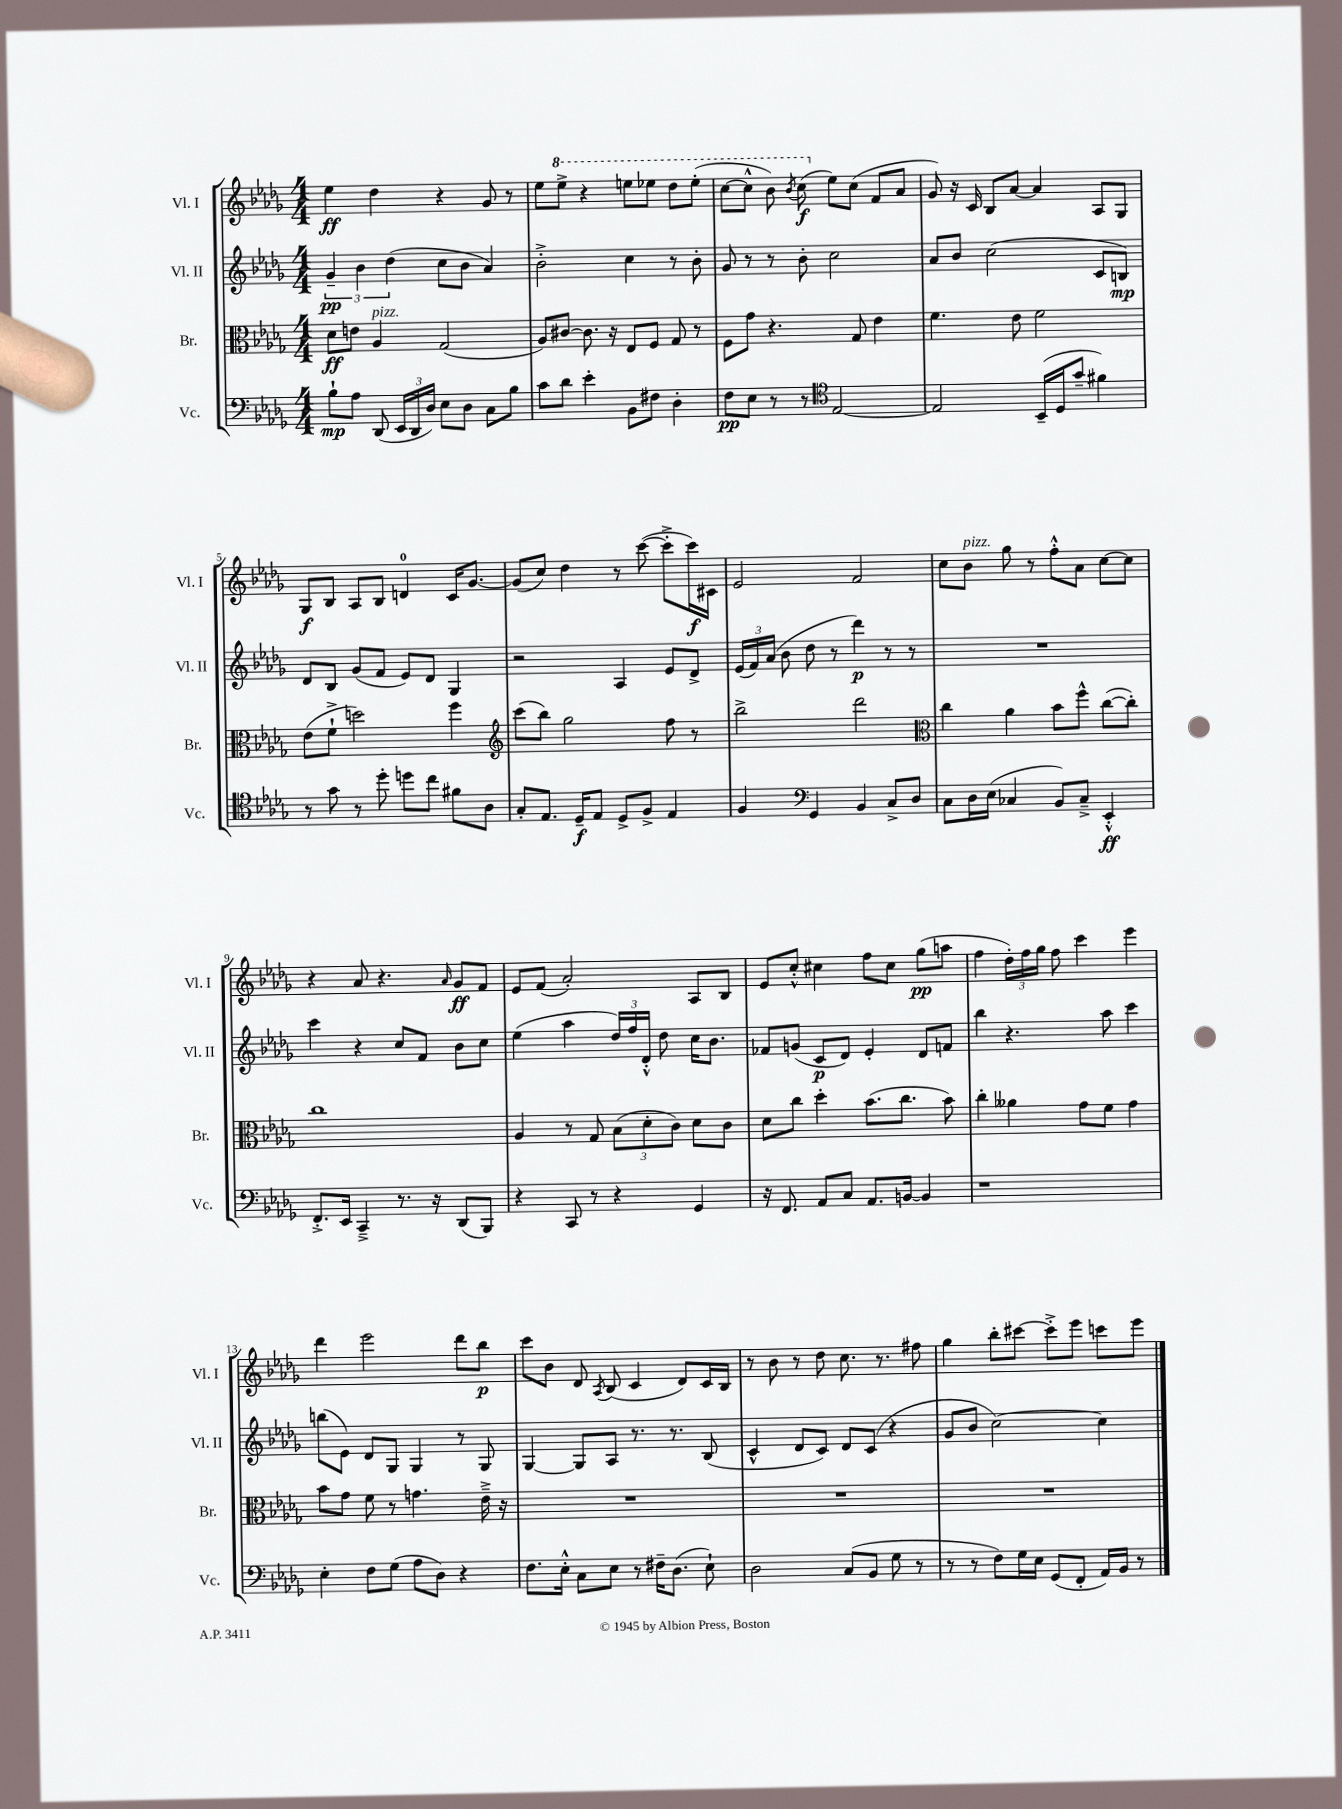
<<
\new StaffGroup <<
\new Staff = "s0" \with { instrumentName = "Vl. I" shortInstrumentName = "Vl. I" } {
    \clef treble \key des \major \numericTimeSignature \time 4/4
    \autoBeamOff ees''4\ff des''4 r4 ges'8 r8 |
    ees''8[ \ottava #1 ees'''8]-> r4 e'''8[ ees'''8] des'''8[ ees'''8]-.( |
    c'''8[~ c'''8]-^ bes''8) \acciaccatura { bes''8 } c'''8\f( \ottava #0 ees''8[) c''8]( f'8[ aes'8] |
    ges'8) r16 c'16 bes8[ aes'8]~ aes'4 aes8[ ges8] |
    ges8[\f bes8] aes8[ bes8] d'4-0 c'16[ ges'8.]~ |
    ges'8[( c''8]) des''4 r8 c'''8~( c'''8[-.-> c'''16\f) cis'16] |
    ees'2 f'2 |
    c''8[ bes'8]^\markup { \italic "pizz." } ges''8 r8 f''8[-.-^ aes'8] c''8[~ c''8] |
    r4 aes'8 r4. \grace { aes'16 } ges'8[\ff f'8] |
    ees'8[ f'8]( aes'2-.) aes8[ bes8] |
    ees'8[ c''8]-.-^ cis''4 f''8[ cis''8] ges''8[\pp( a''8] |
    f''4 \tuplet 3/2 { des''16[-.) f''16 ges''16] } f''8 c'''4 ees'''4 |
    des'''4 ees'''2 des'''8[ bes''8]\p |
    c'''8[ bes'8] des'8 \acciaccatura { aes8 } bes8( c'4 des'8[) c'16 bes16] |
    r8 bes'8 r8 des''8 c''8. r8. fis''8 |
    ges''4 bes''8[-. cis'''8]~ cis'''8[-.-> ees'''8] c'''8[ ees'''8] \bar "|." |
}
\new Staff = "s1" \with { instrumentName = "Vl. II" shortInstrumentName = "Vl. II" } {
    \clef treble \key des \major \numericTimeSignature \time 4/4
    \autoBeamOff \tuplet 3/2 { ges'4--\pp bes'4 des''4( } c''8[ bes'8] aes'4) |
    bes'2-.-> c''4 r8 bes'8-. |
    ges'8 r8 r8 bes'8-. c''2 |
    aes'8[ bes'8] c''2( c'8[ b8]\mp) |
    des'8[ bes8] ges'8[( f'8] ees'8[) des'8] ges4 |
    r2 aes4 ees'8[ des'8]-> |
    \tuplet 3/2 { ees'16[( f'16) aes'16]( } bes'8 des''8 r8 des'''4\p) r8 r8 |
    R1 |
    c'''4 r4 c''8[ f'8] bes'8[ c''8] |
    ees''4( aes''4 \tuplet 3/2 { des''16[) f''16 des'16]-.-^ } des''8 c''16[ bes'8.] |
    fes'8[ g'8]( c'8[\p des'8]) ees'4-. des'8[ f'8] |
    bes''4 r4. aes''8 c'''4 |
    b''8[( ees'8]) des'8[ ges8] ges4 r8 ges8 |
    ges4~ ges8[ aes8] r8. r8. bes8( |
    c'4-^ des'8[ c'8]) des'8[ c'8]( r4 |
    ges'8[ bes'8] c''2~) c''4 \bar "|." |
}
\new Staff = "s2" \with { instrumentName = "Br." shortInstrumentName = "Br." } {
    \clef alto \key des \major \numericTimeSignature \time 4/4
    \autoBeamOff des'8[\ff e'8] aes4^\markup { \italic "pizz." } ges2( |
    aes8[) cis'8]~ cis'8. r16 ees8[ f8] ges8 r8 |
    f8[ ges'8] r4. ges8 ees'4 |
    f'4. ees'8 f'2 |
    ees'8[( f'8]-!-> d''2) f''4 |
    \clef treble c'''8[( bes''8]) ges''2 f''8 r8 |
    bes''2-> des'''2 |
    \clef alto c''4 aes'4 bes'8[ f''8]-^ c''8[~( c''8]-.) |
    c''1 |
    aes4 r8 ges8 \tuplet 3/2 { bes8[( des'8-. c'8]) } des'8[ c'8] |
    des'8[ c''8] des''4-. bes'8.[( c''8.] bes'8) |
    c''4-. aeses'4 ges'8[ f'8] ges'4 |
    bes'8[ ges'8] f'8 r8 g'4. ees'16---> r16 |
    R1 |
    R1 |
    R1 \bar "|." |
}
\new Staff = "s3" \with { instrumentName = "Vc." shortInstrumentName = "Vc." } {
    \clef bass \key des \major \numericTimeSignature \time 4/4
    \autoBeamOff bes8[-!\mp aes8] des,8( \tuplet 3/2 { ees,16[ des,16 des16]) } ees8[ des8] c8[ bes8] |
    c'8[ des'8] ees'4-. bes,8[ fis8] des4-. |
    f8[\pp ees8] r8 r8 \clef tenor ees2~ |
    ees2 bes,16[--( des16 ges'8]-- fis'4) |
    r8 ges'8 r8 des''8-. d''8[ c''8] fis'8[ aes8] |
    ges8[-. ees8.] des16[--\f ees8] des8[-> f8]-> ees4 |
    f4 \clef bass ges,4 bes,4 c8[-> des8] |
    c8[ des16 ees16]( ces4 bes,8[) ces8]---> ees,4-.-^\ff |
    f,8.[-.-> ees,16] c,4---> r8. r16 des,8[( bes,,8]) |
    r4 c,8 r8 r4 ges,4 |
    r16 f,8. aes,8[ c8] aes,8.[ b,16]~ b,4 |
    r1 |
    ees4-. f8[ ges8]( aes8[ des8]) r4 |
    f8.[ ees16]-.-^ c8[ ees8] r8 fis16[-- des8.]( ees8-!) |
    des2 c8[( bes,8] ges8 r8 |
    r8 r8 f8[) ges16 ees16] ges,8[( f,8]-. aes,16[) bes,16] r8 \bar "|." |
}
>>
>>
